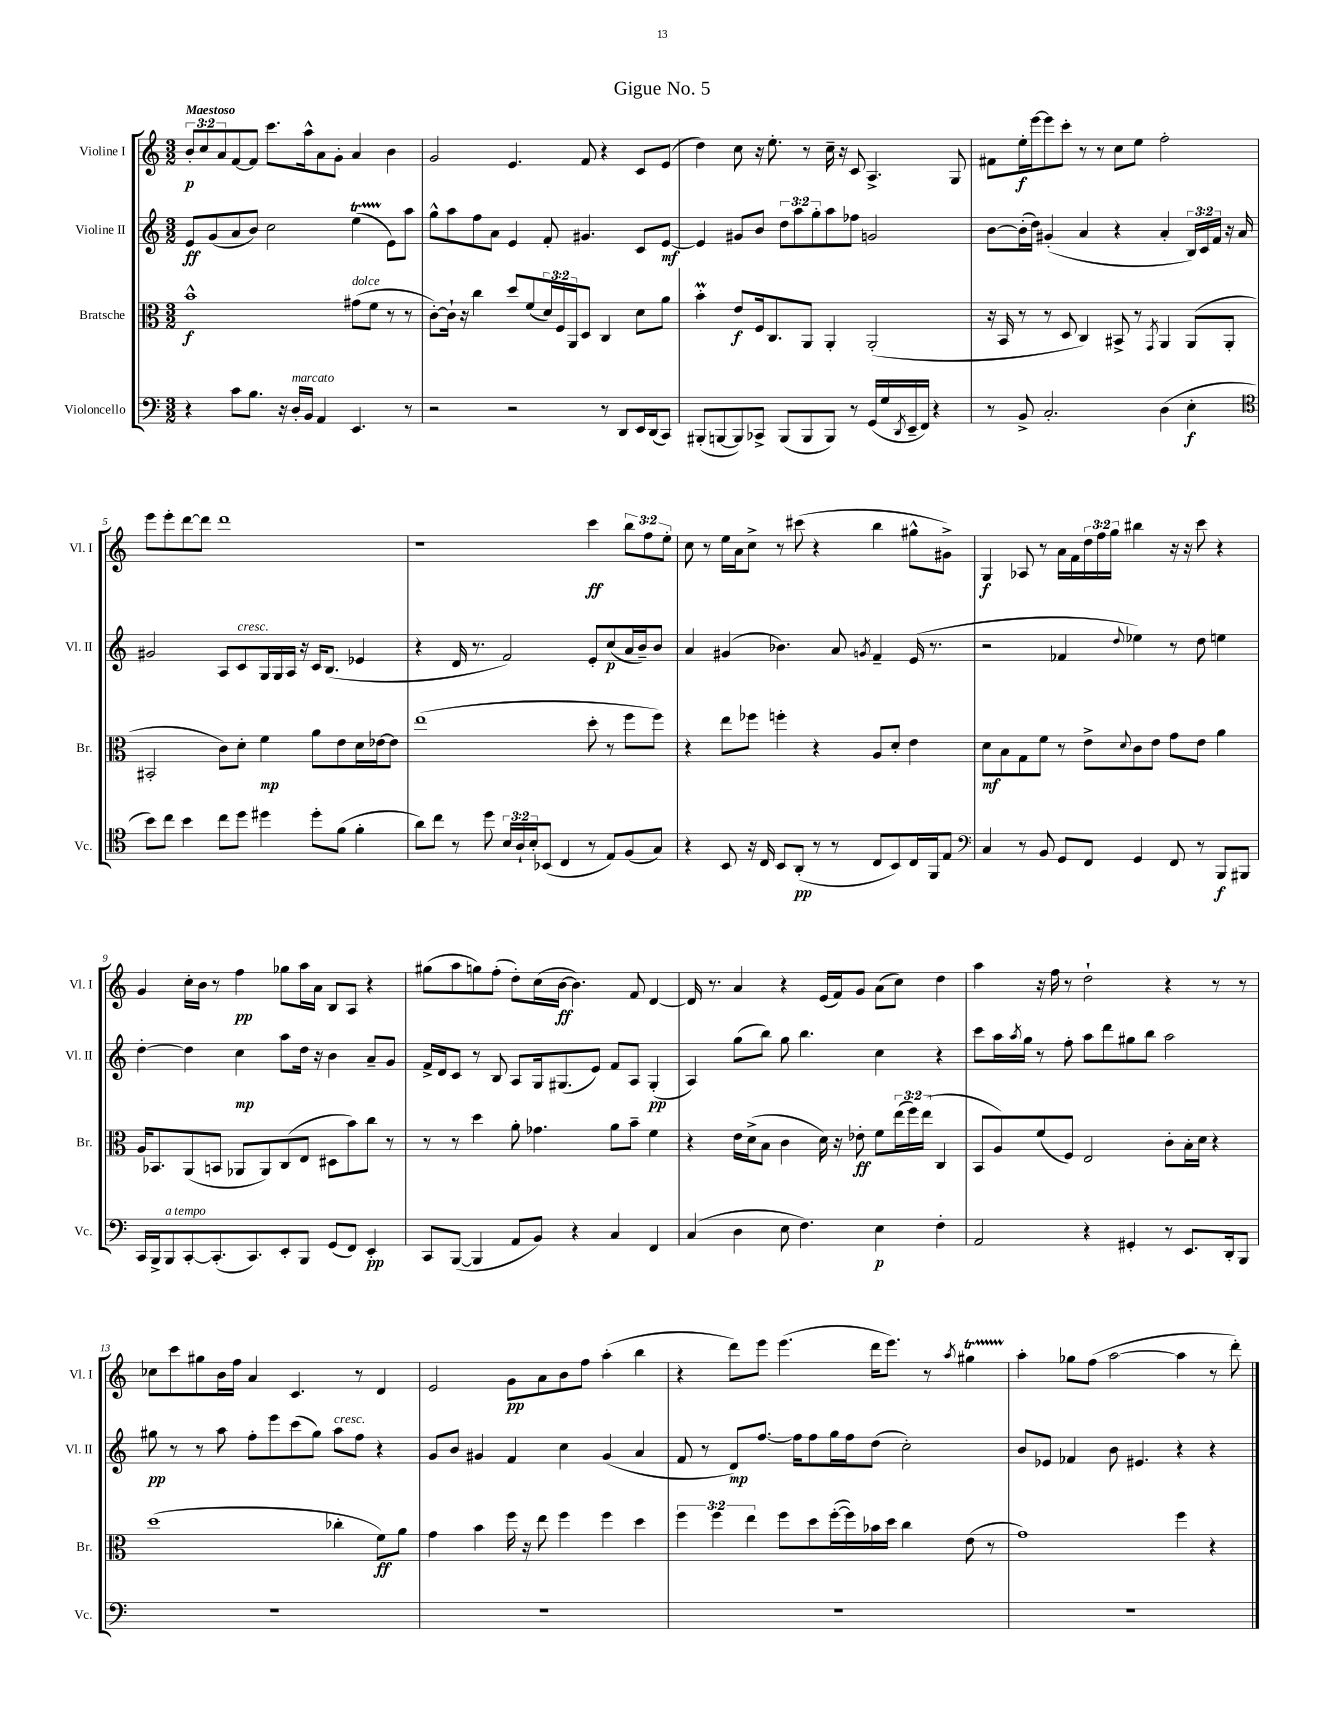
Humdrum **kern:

**kern	**dynam	**kern	**dynam	**kern	**dynam	**kern	**dynam
*part4	*part4	*part3	*part3	*part2	*part2	*part1	*part1
*staff4	*staff4	*staff3	*staff3	*staff2	*staff2	*staff1	*staff1
*I"Violoncello	*	*I"Bratsche	*	*I"Violine II	*	*I"Violine I	*
*I'Vc.	*	*I'Br.	*	*I'Vl. II	*	*I'Vl. I	*
*clefF4	*	*clefC3	*	*clefG2	*	*clefG2	*
*k[]	*	*k[]	*	*k[]	*	*k[]	*
*M3/2	*	*M3/2	*	*M3/2	*	*M3/2	*
=1	=1	=1	=1	=1	=1	=1	=1
!	!	!	!	!	!	!LO:TX:a:B:t=Maestoso	!
4r	.	1b^^	f	8e/L	ff	12b'/L	p
.	.	.	.	.	.	12cc/	.
.	.	.	.	(8g/	.	.	.
.	.	.	.	.	.	12a/	.
8c\L	.	.	.	8a/	.	[8f/	.
8.B\J	.	.	.	8b/J)	.	8f/J]	.
.	.	.	.	2cc\	.	8.ccc\L	.
16r	.	.	.	.	.	.	.
!LO:TX:a:i:t=marcato	!	!	!	!	!	!	!
16D'/LL	.	.	.	.	.	.	.
16BB/JJ	.	.	.	.	.	16aa^^\k	.
4AA/	.	.	.	.	.	8a\	.
.	.	.	.	.	.	8g'\J	.
!	!	!LO:TX:a:i:t=dolce	!	!	!	!	!
4.EE/	.	(8g#X\L	.	(4eet\	.	4a/	.
.	.	8f\J	.	.	.	.	.
.	.	8r	.	8e\L)	.	4b\	.
8r	.	8r	.	8aa\J	.	.	.
=2	=2	=2	=2	=2	=2	=2	=2
2r	.	[8c'\L)	.	8gg^^\L	.	2g/	.
.	.	16c`\Jk]	.	8aa\	.	.	.
.	.	16r	.	.	.	.	.
.	.	4cc\	.	8ff\	.	.	.
.	.	.	.	8a\J	.	.	.
2r	.	8dd/L	.	4e/	.	4.e/	.
.	.	(8f/	.	.	.	.	.
.	.	24d/L)	.	8f'/	.	.	.
.	.	24F/	.	.	.	.	.
.	.	24AA/J	.	.	.	.	.
.	.	8D/J	.	4.g#X/	.	8f/	.
8r	.	4C/	.	.	.	4r	.
8DD/L	.	.	.	.	.	.	.
16EE/L	.	8d\L	.	8c/L	.	8c/L	.
(16DD/J	.	.	.	.	.	.	.
8CC/J)	.	8a\J	.	[8e/J	mf	(8e/J	.
=3	=3	=3	=3	=3	=3	=3	=3
(8BBB#X'/L	.	4bm'\	.	4e/]	.	4dd\)	.
[8BBBn/	.	.	.	.	.	.	.
8BBB/])	.	8e/L	f	8g#X/L	.	8cc\	.
8CC-X^/J	.	16F/k	.	8b/J	.	16r	.
.	.	8.C/	.	.	.	8.ee'\	.
(8BBB/L	.	.	.	12dd\L	.	.	.
.	.	.	.	12aa\	.	.	.
8BBB/	.	8AA/J	.	.	.	8r	.
.	.	.	.	12gg'\	.	.	.
8BBB/J)	.	4AA'/	.	8aa\	.	16cc~\	.
.	.	.	.	.	.	16r	.
8r	.	.	.	8ff-X\J	.	8c/	.
(16GG/LL	.	(2AA'/	.	2gn/	.	4.A^/	.
16G/	.	.	.	.	.	.	.
8qDD/	.	.	.	.	.	.	.
16EE~/	.	.	.	.	.	.	.
16FF/JJ)	.	.	.	.	.	.	.
4r	.	.	.	.	.	.	.
.	.	.	.	.	.	8G/	.
=4	=4	=4	=4	=4	=4	=4	=4
8r	.	16r	.	[8b\L	.	8f#X\L	.
.	.	16BB/	.	.	.	.	.
8BB^/	.	8r	.	(16b'\L]	.	16ee'\L	f
.	.	.	.	16dd\JJ)	.	[16eee\J	.
2.C'/	.	8r	.	(4g#X'/	.	8eee\]	.
.	.	8D/	.	.	.	8ccc'\J	.
.	.	4C/)	.	4a/	.	8r	.
.	.	.	.	.	.	8r	.
.	.	8BB#X^/	.	4r	.	8cc\L	.
.	.	8r	.	.	.	8ee\J	.
.	.	8qGG/	.	.	.	.	.
(4D\	.	4AA/	.	4a'/	.	2ff'\	.
4E'\	f	(8AA/L	.	24B/LL)	.	.	.
.	.	.	.	24c/	.	.	.
.	.	.	.	24f/JJ	.	.	.
.	.	8AA'/J	.	16r	.	.	.
.	.	.	.	16a/	.	.	.
!!LO:LB:g=z
=5	=5	=5	=5	=5	=5	=5	=5
*clefC4	*	*	*	*	*	*	*
8b\L)	.	2BB#X'/	.	2g#X/	.	8eee\L	.
8cc\J	.	.	.	.	.	8eee'\	.
4b\	.	.	.	.	.	[8ddd\	.
.	.	.	.	.	.	8ddd\J]	.
8cc\L	.	8c\L)	.	8A/L	.	1ddd	.
!	!	!	!	!LO:TX:a:i:t=cresc.	!	!	!
8dd\J	.	8d'\J	.	8c/	.	.	.
4dd#X\	.	4f\	mp	16G/L	.	.	.
.	.	.	.	16G/	.	.	.
.	.	.	.	16A/JJ	.	.	.
.	.	.	.	16r	.	.	.
8dd#'\L	.	8a\L	.	16c/KL	.	.	.
.	.	.	.	(8.B/J	.	.	.
(8f\J	.	8e\	.	.	.	.	.
4f'\	.	16d\L	.	4e-X/	.	.	.
.	.	[16e-X\J	.	.	.	.	.
.	.	8e-\J]	.	.	.	.	.
=6	=6	=6	=6	=6	=6	=6	=6
8a\L)	.	(1ee	.	4r	.	1r	.
8cc\J	.	.	.	.	.	.	.
8r	.	.	.	16d/	.	.	.
.	.	.	.	8.r	.	.	.
8dd\	.	.	.	.	.	.	.
24B/LL	.	.	.	2f/)	.	.	.
24A`/	.	.	.	.	.	.	.
24B'/J	.	.	.	.	.	.	.
(8BB-X/J	.	.	.	.	.	.	.
4C/	.	.	.	.	.	.	.
8r	.	8dd'\	.	8e'/L	.	4ccc\	ff
8E/L)	.	8r	.	(8cc/	p	.	.
(8F/	.	8ff\L	.	16a/L	.	12bb\L	.
.	.	.	.	16b~/J)	.	.	.
.	.	.	.	.	.	12ff\	.
8G/J)	.	8ff\J)	.	8b/J	.	.	.
.	.	.	.	.	.	12ee'\J	.
=7	=7	=7	=7	=7	=7	=7	=7
4r	.	4r	.	4a/	.	8cc\	.
.	.	.	.	.	.	8r	.
8BB/	.	8ee\L	.	(4g#X/	.	16ee\LL	.
.	.	.	.	.	.	16a\J	.
16r	.	8ff-X\J	.	.	.	8cc^\J	.
16C/	.	.	.	.	.	.	.
8BB/L	.	4ffn'\	.	4.b-X\)	.	8r	.
(8AA'/J	pp	.	.	.	.	(8ccc#X\	.
8r	.	4r	.	.	.	4r	.
8r	.	.	.	8a/	.	.	.
.	.	.	.	8qgn/	.	.	.
8C/L	.	8A/L	.	4f~/	.	4bb\	.
8BB/)	.	8d'/J	.	.	.	.	.
16C/L	.	4e\	.	(16e/	.	8gg#X^^\L	.
16FF/J	.	.	.	8.r	.	.	.
8E/J	.	.	.	.	.	8g#X^\J)	.
=8	=8	=8	=8	=8	=8	=8	=8
*clefF4	*	*	*	*	*	*	*
4C/	.	8d\L	mf	2r	.	4G/	f
.	.	8B\	.	.	.	.	.
8r	.	8G\	.	.	.	8A-X/	.
8BB/	.	8f\J	.	.	.	8r	.
8GG/L	.	8r	.	4f-X/	.	16a\LL	.
.	.	.	.	.	.	16f\	.
8FF/J	.	8e^\L	.	.	.	24dd\	.
.	.	.	.	.	.	24ff\	.
.	.	.	.	.	.	24gg\JJ	.
.	.	8qqd/	.	8qqdd/	.	.	.
4GG/	.	8c\	.	4ee-X\)	.	4bb#X\	.
.	.	8e\J	.	.	.	.	.
8FF/	.	8g\L	.	8r	.	16r	.
.	.	.	.	.	.	16r	.
8r	.	8e\J	.	8dd\	.	8ccc\	.
8BBB/L	f	4a\	.	4een\	.	4r	.
8BBB#X/J	.	.	.	.	.	.	.
!!LO:LB:g=z
=9	=9	=9	=9	=9	=9	=9	=9
16CC/LL	.	16A/KL	.	[4dd'\	.	4g/	.
16BBB^/J	.	8.BB-X/	.	.	.	.	.
!LO:TX:a:i:t=a tempo	!	!	!	!	!	!	!
8BBB/	.	.	.	.	.	.	.
[8CC'/	.	(8AA/	.	4dd\]	.	16cc'\LL	.
.	.	.	.	.	.	16b\JJ	.
(8.CC'/]	.	8BBn/J	.	.	.	8r	.
.	.	8AA-X/L	.	4cc\	mp	4ff\	pp
8.CC/)	.	.	.	.	.	.	.
.	.	8AA-/)	.	.	.	.	.
8EE'/	.	(8C/	.	8aa\L	.	8gg-X\L	.
8BBB/J	.	8E/J	.	16dd\Jk	.	16aa\L	.
.	.	.	.	16r	.	16a\JJ	.
(8GG/L	.	8D#X\L	.	4b\	.	8B/L	.
8FF/J)	.	8b\)	.	.	.	8A/J	.
4EE'/	pp	8cc\J	.	8a~/L	.	4r	.
.	.	8r	.	8g/J	.	.	.
=10	=10	=10	=10	=10	=10	=10	=10
8CC/L	.	8r	.	16f^/LL	.	(8gg#X\L	.
.	.	.	.	16d/J	.	.	.
([8BBB/J	.	8r	.	8c/J	.	8aa\	.
4BBB/]	.	4dd\	.	8r	.	8ggn\)	.
.	.	.	.	8B/	.	(8ff'\J	.
8AA/L	.	8a'\	.	8A/L	.	8dd'\L)	.
8BB/J)	.	4.g-X\	.	16G/k	.	(16cc\L	.
.	.	.	.	(8.G#X/	.	[16b\JJ	ff
4r	.	.	.	.	.	4.b\])	.
.	.	.	.	8e/J)	.	.	.
4C/	.	8a\L	.	8f/L	.	.	.
.	.	8b~\J	.	8A/J	.	8f/	.
4FF/	.	4f\	.	(4G#'/	pp	[4d/	.
=11	=11	=11	=11	=11	=11	=11	=11
(4C/	.	4r	.	4A/)	.	16d/]	.
.	.	.	.	.	.	8.r	.
4D\	.	16e\LL	.	(8gg\L	.	4a/	.
.	.	(16d^\J	.	.	.	.	.
.	.	8B\J	.	8bb\J)	.	.	.
8E\	.	4c\	.	8gg\	.	4r	.
4.F\)	.	.	.	4.bb\	.	.	.
.	.	16d\)	.	.	.	(16e/LL	.
.	.	16r	.	.	.	16f/J)	.
.	.	8e-X'\	ff	.	.	8g/J	.
4E\	p	8f\L	.	4cc\	.	(8a\L	.
.	.	(24ee\L	.	.	.	8cc\J)	.
.	.	24ff\)	.	.	.	.	.
.	.	(24ee\JJ	.	.	.	.	.
4F'\	.	4C/	.	4r	.	4dd\	.
=12	=12	=12	=12	=12	=12	=12	=12
2AA/	.	8BB/L	.	8ccc\L	.	4aa\	.
.	.	8A/)	.	16aa\L	.	.	.
.	.	.	.	8qaa/	.	.	.
.	.	.	.	16gg\JJ	.	.	.
.	.	(8f/	.	8r	.	16r	.
.	.	.	.	.	.	16ff\	.
.	.	8F/J)	.	8ff'\	.	8r	.
4r	.	2E/	.	8aa\L	.	2dd`\	.
.	.	.	.	8ddd\	.	.	.
4GG#X'/	.	.	.	8gg#X\	.	.	.
.	.	.	.	8bb\J	.	.	.
8r	.	8c'\L	.	2aa\	.	4r	.
8.EE/L	.	16B'\L	.	.	.	.	.
.	.	16d\JJ	.	.	.	.	.
.	.	4r	.	.	.	8r	.
16DD'/k	.	.	.	.	.	.	.
8BBB/J	.	.	.	.	.	8r	.
!!LO:LB:g=z
=13	=13	=13	=13	=13	=13	=13	=13
1.r	.	(1dd	.	8gg#X\	pp	8cc-X\L	.
.	.	.	.	8r	.	8ccc\	.
.	.	.	.	8r	.	8gg#X\	.
.	.	.	.	8aa\	.	16b\L	.
.	.	.	.	.	.	16ff\JJ	.
.	.	.	.	8ff'\L	.	4a/	.
.	.	.	.	8eee\	.	.	.
.	.	.	.	(8ccc\	.	4.c/	.
.	.	.	.	8gg#\J)	.	.	.
!	!	!	!	!LO:TX:a:i:t=cresc.	!	!	!
.	.	4cc-X'\	.	8aa\L	.	.	.
.	.	.	.	8ff\J	.	8r	.
.	.	8f\L)	ff	4r	.	4d/	.
.	.	8a\J	.	.	.	.	.
=14	=14	=14	=14	=14	=14	=14	=14
1.r	.	4g\	.	8g/L	.	2e/	.
.	.	.	.	8b/J	.	.	.
.	.	4b\	.	4g#X/	.	.	.
.	.	16ff\	.	4f/	.	8g\L	pp
.	.	16r	.	.	.	.	.
.	.	8ee\	.	.	.	8a\	.
.	.	4ff\	.	4cc\	.	8b\	.
.	.	.	.	.	.	8ff\J	.
.	.	4ff\	.	(4g#/	.	(4aa'\	.
.	.	4dd\	.	4a/	.	4bb\	.
=15	=15	=15	=15	=15	=15	=15	=15
1.r	.	6ff\	.	8f/	.	4r	.
.	.	.	.	8r	.	.	.
.	.	6ff\	.	.	.	.	.
.	.	.	.	8d/L)	mp	8ddd\L)	.
.	.	6ee\	.	.	.	.	.
.	.	.	.	[8.ff/J	.	8eee\J	.
.	.	8ff\L	.	.	.	(4.eee\	.
.	.	.	.	16ff\KL]	.	.	.
.	.	8dd\	.	8ff\	.	.	.
.	.	([16ff'\L	.	16gg\L	.	.	.
.	.	16ff\])	.	16ff\J	.	.	.
.	.	16b-X\	.	(8dd\J	.	16ddd\KL	.
.	.	16dd\JJ	.	.	.	8.eee\J)	.
.	.	4cc\	.	2cc'\)	.	.	.
.	.	.	.	.	.	8r	.
.	.	.	.	.	.	8qaa/	.
.	.	(8e\	.	.	.	4gg#Xt\	.
.	.	8r	.	.	.	.	.
=16	=16	=16	=16	=16	=16	=16	=16
1.r	.	1g)	.	8b/L	.	4aa'\	.
.	.	.	.	8e-X/J	.	.	.
.	.	.	.	4f-X/	.	8gg-X\L	.
.	.	.	.	.	.	(8ff\J	.
.	.	.	.	8b\	.	[2aa\	.
.	.	.	.	4.e#X/	.	.	.
.	.	4ff\	.	4r	.	4aa\]	.
.	.	4r	.	4r	.	8r	.
.	.	.	.	.	.	8ddd'\)	.
==	==	==	==	==	==	==	==
*-	*-	*-	*-	*-	*-	*-	*-
